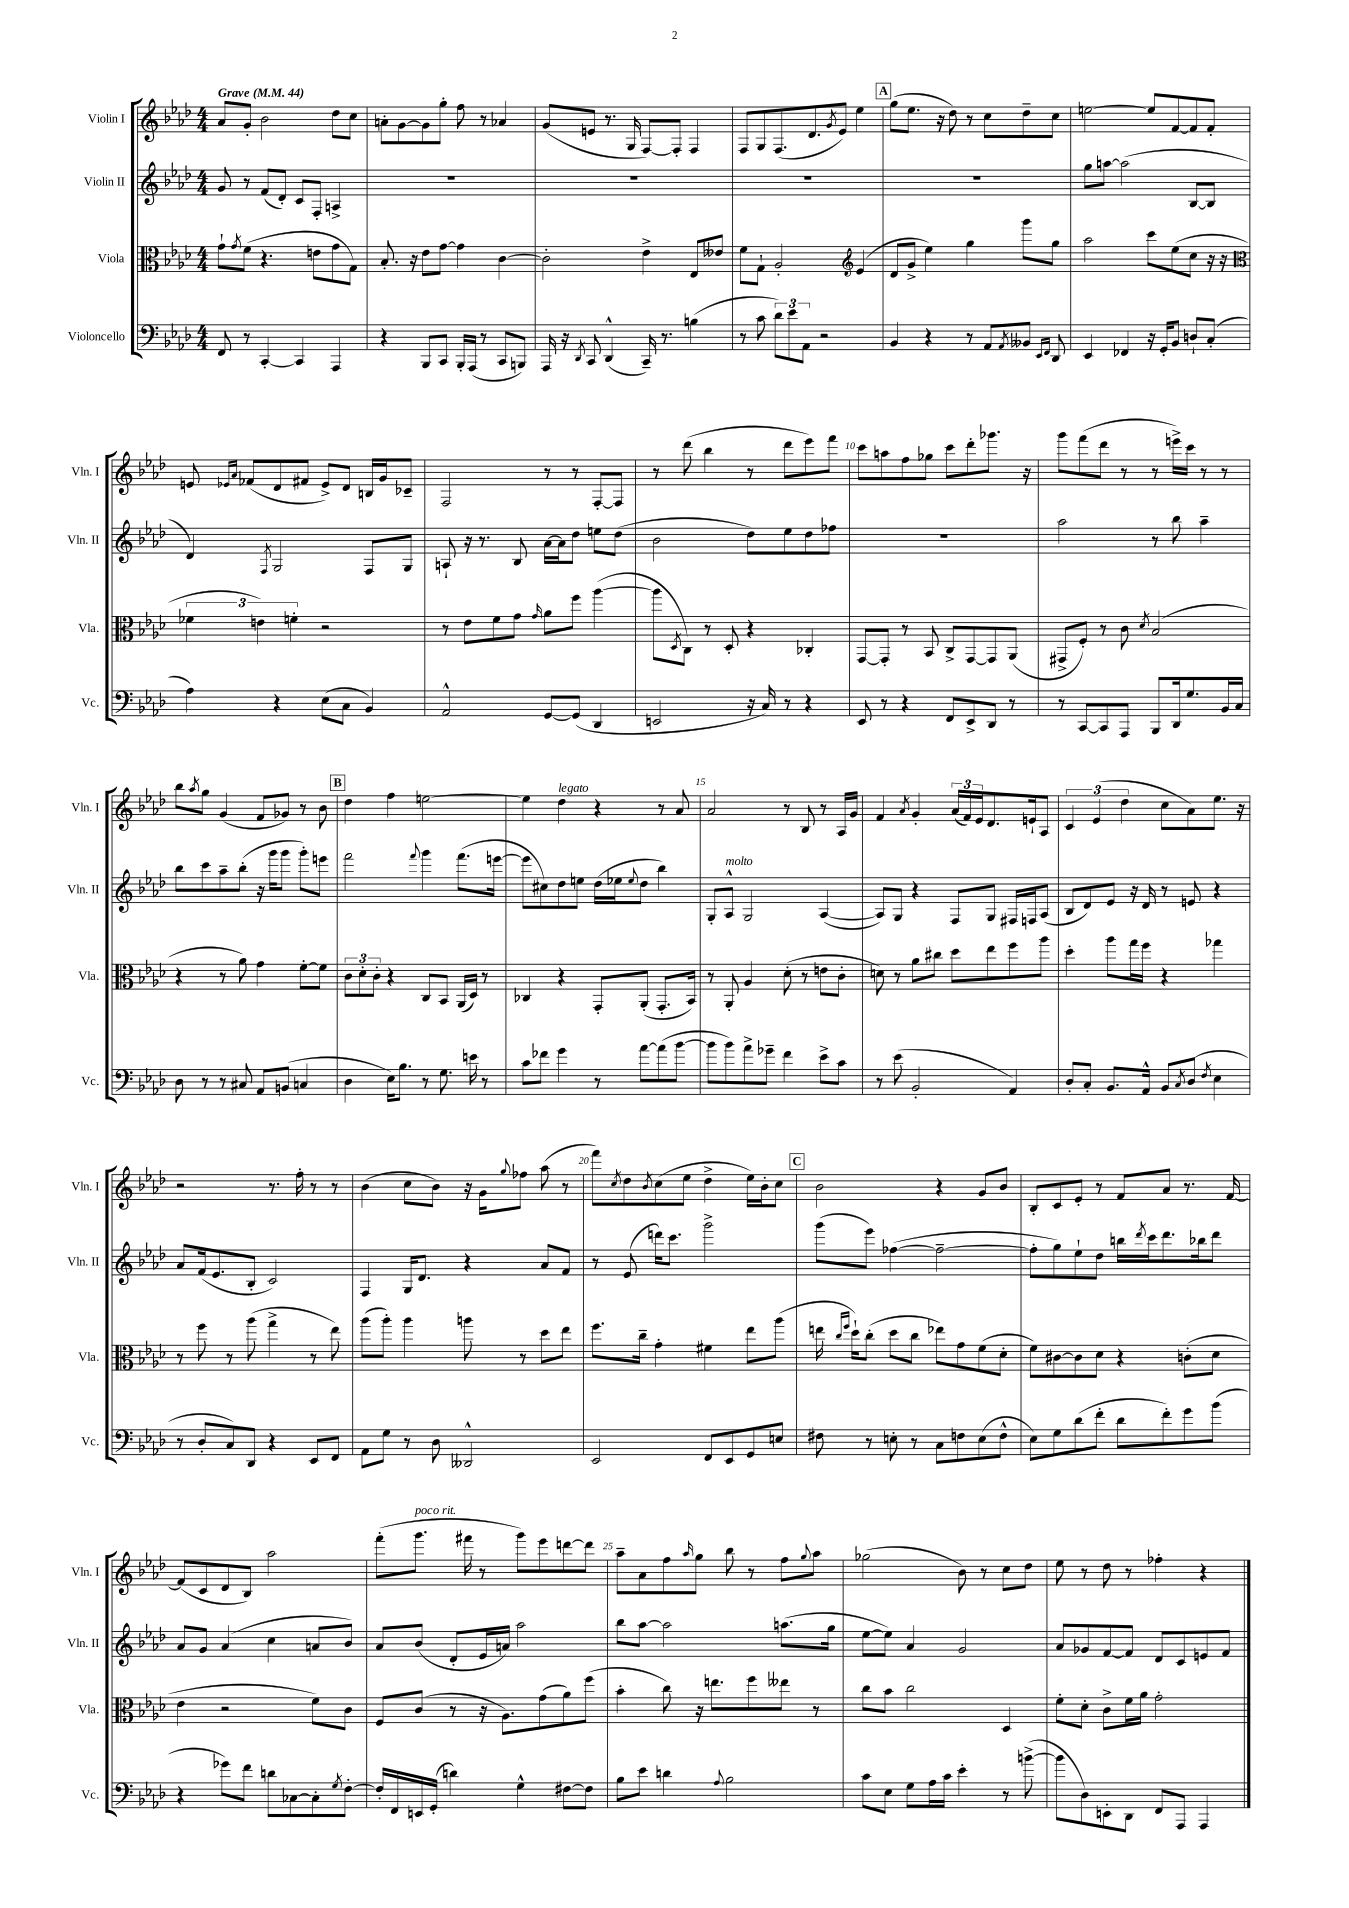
<<
\new StaffGroup <<
\new Staff = "s0" \with { instrumentName = "Violin I" shortInstrumentName = "Vln. I" } {
    \clef treble \key aes \major \numericTimeSignature \time 4/4 \tempo "Grave" 4 = 44
    aes'8 g'8-. bes'2 des''8 c''8 |
    a'8-. g'8~ g'8 g''8-. f''8 r8 aes'4 |
    g'8( e'8 r8. g16 f8~) f8-. f4 |
    f8 g8 f8.( des'8. \acciaccatura { g'8 } ees'8) ees''4 |
    \mark \markup { \box "A" } g''8( ees''8. r16 des''8) r8 c''8 des''8-- c''8 |
    e''2~ e''8 f'8~ f'8 f'8-. |
    e'8 \grace { ees'16 aes'16 } fes'8( des'8 fis'8 ees'8->) des'8 b16 g'16 ces'8-- |
    f2 r8 r8 f8~-. f8 |
    r8 des'''8( bes''4 r8 des'''8 ees'''8) f'''8 |
    c'''8 a''8 f''8 ges''8 c'''8 des'''8-. ges'''8. r16 |
    g'''8 f'''8( des'''8 r8 r8 e'''16->) c'''16 r8 r8 |
    bes''8 \acciaccatura { aes''8 } g''8 g'4( f'8 ges'8) r8 bes'8 |
    \mark \markup { \box "B" } des''4 f''4 e''2~ |
    e''4 des''4^\markup { \italic "legato" } r4 r8 aes'8 |
    aes'2 r8 bes8 r8 aes16 g'16 |
    f'4 \acciaccatura { aes'8 } g'4-. \tuplet 3/2 { aes'16( f'16) ees'16 } des'8. e'16-! aes8 |
    \tuplet 3/2 { c'4 ees'4( des''4 } c''8 aes'8) ees''8. r16 |
    r2 r8. f''16-. r8 r8 |
    bes'4( c''8 bes'8) r16 g'16 \appoggiatura { g''8 } fes''8 aes''8( r8 |
    f'''8) \acciaccatura { c''8 } des''8 \acciaccatura { bes'8 } c''8( ees''8 des''4-> ees''16) bes'16-. c''8 |
    \mark \markup { \box "C" } bes'2 r4 g'8 bes'8 |
    bes8-. c'8 ees'8-. r8 f'8 aes'8 r8. f'16~ |
    f'8( c'8 des'8 bes8) aes''2 |
    f'''8-.( g'''8.^\markup { \italic "poco rit." } fis'''16 r8 g'''8) ees'''8 d'''8~ d'''8 |
    aes''8-- aes'8 f''8 \grace { aes''16 } g''8 bes''8 r8 f''8 \appoggiatura { g''8 } aes''8 |
    ges''2( bes'8) r8 c''8 des''8 |
    ees''8 r8 des''8 r8 fes''4-. r4 \bar "|." |
}
\new Staff = "s1" \with { instrumentName = "Violin II" shortInstrumentName = "Vln. II" } {
    \clef treble \key aes \major \numericTimeSignature \time 4/4
    g'8 r8 f'8( des'8-.) c'8 f8-. a4-> |
    R1 |
    R1 |
    R1 |
    \mark \markup { \box "A" } R1 |
    g''8 a''8~ a''2( bes8~ bes8 |
    des'4) \acciaccatura { f8 } g2 f8 g8 |
    a8-! r16 r8. bes8 aes'16~ aes'16 des''8 e''8 des''8( |
    bes'2 des''8) ees''8 des''8 fes''8 |
    R1 |
    aes''2 r8 bes''8 aes''4-- |
    bes''8 c'''8 aes''8-- bes''8-.( r16 g'''16 g'''8 g'''8-.) e'''8 |
    \mark \markup { \box "B" } f'''2 \appoggiatura { f'''8 } g'''4 f'''8.( e'''16~ |
    e'''8 cis''8) des''8 e''8 des''16( ees''16 \appoggiatura { ees''8 } des''8 bes''4) |
    g8-. aes8-^^\markup { \italic "molto" } g2 aes4~( |
    aes8) g8 r4 f8 g8 fis16 f16 aes8( |
    bes8 des'8) ees'8 r16 des'16 r8 e'8 r4 |
    aes'8 f'16( ees'8. bes8-. c'2) |
    f4 g16 des'8. r4 aes'8 f'8 |
    r8 ees'8( d'''16) c'''8. g'''2-> |
    \mark \markup { \box "C" } g'''8( ees'''8) fes''4~( fes''2~-- |
    fes''8-. g''8) ees''8-! des''8 b''16 \acciaccatura { des'''8 } c'''16 des'''8. bes''16 des'''8 |
    aes'8 g'8 aes'4( c''4 a'8 bes'8) |
    aes'8 bes'8( des'8-. ees'16 a'16) aes''2 |
    bes''8 aes''8~ aes''2 a''8.( g''16 |
    ees''8~ ees''8) aes'4 g'2 |
    aes'8 ges'8 f'8~ f'8 des'8 c'8 e'8 f'8 \bar "|." |
}
\new Staff = "s2" \with { instrumentName = "Viola" shortInstrumentName = "Vla." } {
    \clef alto \key aes \major \numericTimeSignature \time 4/4
    g'8-! \acciaccatura { g'8 } f'8( r4. e'8 g'8 g8) |
    bes8.-. r16 ees'8 g'8~ g'4 c'4~ |
    c'2-. ees'4-> ees8 eeses'8 |
    f'8 g8-! aes2-. \clef treble ees'4( |
    \mark \markup { \box "A" } des'8 g'8-> ees''4) g''4 g'''8 g''8 |
    aes''2 c'''8 ees''8( c''8 r16 r16 |
    \clef alto \tuplet 3/2 { fes'4 e'4) f'4-. } r2 |
    r8 ees'8 f'8 g'8 \grace { g'16 } aes'8 f''8 aes''4~( |
    aes''8 \acciaccatura { des8 } c8) r8 des8-. r4 ces4-. |
    g,8~ g,8-. r8 bes,8 c8-> g,8~ g,8 aes,8( |
    gis,8-> f8-.) r8 c'8 \acciaccatura { des'8 } bes2( |
    r4 r8 aes'8) g'4 f'8~-. f'8 |
    \mark \markup { \box "B" } \tuplet 3/2 { c'8 des'8-. c'8-. } r4 c8 bes,8 aes,16( des16) r8 |
    ces4 r4 g,8-. aes,8-.( g,8.-. bes,16) |
    r8 aes,8-. aes4 des'8-.( r8 e'8 c'8-. |
    d'8) r8 aes'8 cis''8 des''8 ees''8 f''8 aes''8 |
    des''4-. aes''8 g''16 f''16 r4 ges''4 |
    r8 f''8 r8 aes''8( g''4-> r8 ees''8) |
    aes''8( aes''8-.) aes''4 a''8 r8 des''8 ees''8 |
    f''8. c''16-- g'4-. fis'4 ees''8 aes''8( |
    \mark \markup { \box "C" } e''16 \grace { c''16 f''16 } des''16-!) c''8-.( des''8 c''8 ees''8) g'8 f'8( des'8-. |
    f'8) cis'8~ cis'8 des'8 r4 c'8-.( des'8 |
    ees'4 r2 f'8) c'8 |
    f8 c'8( r8 r16 aes8.) g'8( aes'8) f''8( |
    bes'4-. c''8) r16 e''8. f''8 eeses''8 r8 |
    c''8 bes'8 c''2 des4 |
    f'8-. des'8-. c'8-> f'16 aes'16 g'2-. \bar "|." |
}
\new Staff = "s3" \with { instrumentName = "Violoncello" shortInstrumentName = "Vc." } {
    \clef bass \key aes \major \numericTimeSignature \time 4/4
    f,8 r8 c,4~-. c,4 aes,,4 |
    r4 bes,,8 c,8 bes,,16-. aes,,16( r8 c,8 b,,8) |
    aes,,16 r16 \acciaccatura { des,8 } c,8 des,4-^( c,16--) r8. b4( |
    r8 c'8 \tuplet 3/2 { des'8) ees'8 aes,8 } r2 |
    \mark \markup { \box "A" } bes,4 r4 r8 aes,8 \acciaccatura { aes,8 } beses,8 \grace { ees,16 f,16 } des,8 |
    ees,4 fes,4 r16 g,16-. bes,8 d8-! c8-.( |
    aes4) r4 ees8( c8 bes,4) |
    aes,2-^ g,8~ g,8( des,4 |
    e,2 r16 c16) r8 r4 |
    ees,8 r8 r4 f,8 ees,8-> des,8 r8 |
    r8 c,8~ c,8 aes,,8 bes,,8 des,16 g8. bes,16 c16 |
    des8 r8 r8 cis8 aes,8 b,8( c4 |
    \mark \markup { \box "B" } des4 ees16) bes8. r8 g8. e'16 r8 |
    c'8 fes'8 g'4 r8 aes'8~ aes'8( bes'8~ |
    bes'8 bes'8) aes'8-> ges'8-- f'4 ees'8-> c'8 |
    r8 ees'8( bes,2-. aes,4) |
    des8-. c8-. bes,8. aes,16-^ bes,8 \acciaccatura { c8 } des8( \acciaccatura { f8 } ees4 |
    r8 des8-. c8) des,8 r4 ees,8 f,8 |
    aes,8 g8 r8 des8 deses,2-^ |
    ees,2 f,8 ees,8 g,8 e8 |
    \mark \markup { \box "C" } fis8 r8 e8-. r8 c8 f8 e8( f8-^ |
    ees8) g8 des'8( f'8-. des'8 f'8-.) g'8 bes'8( |
    r4 ges'8) f'8 d'8 ces8~ ces8-. \acciaccatura { g8 } f8~-. |
    f16-. f,16 e,16 g,16-.( d'4) g4-^ fis8~ fis8 |
    bes8 ees'8 d'4 \appoggiatura { aes8 } bes2 |
    c'8 ees8 g8 aes16 c'16 ees'4-. r8 b'8~->( |
    b'8 des8) e,8-. des,8 f,8 aes,,8 aes,,4 \bar "|." |
}
>>
>>
\layout { \context { \Score \override BarNumber.break-visibility = ##(#f #t #t) barNumberVisibility = #(every-nth-bar-number-visible 5) } }
